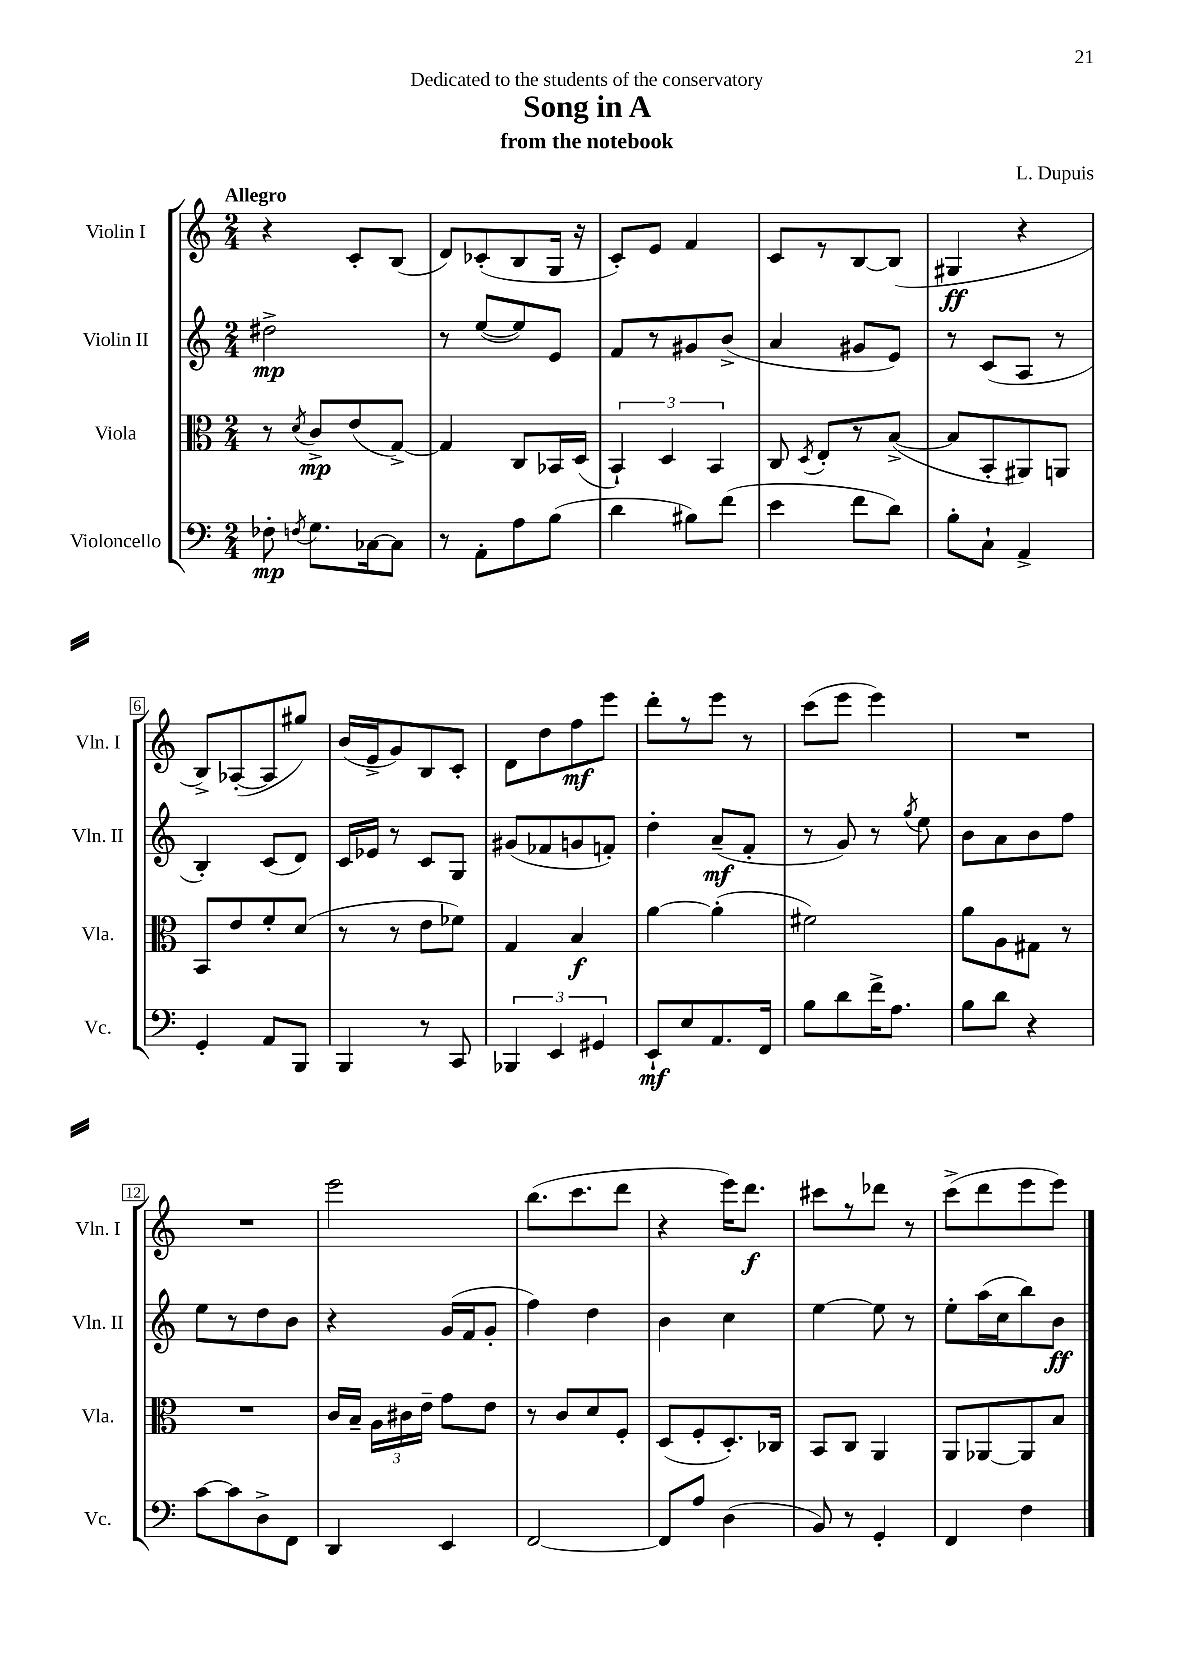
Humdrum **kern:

**kern	**kern	**kern	**kern
*staff4	*staff3	*staff2	*staff1
*clefF4	*clefC3	*clefG2	*clefG2
*k[]	*k[]	*k[]	*k[]
*M2/4	*M2/4	*M2/4	*M2/4
8F-'	8r	2dd#^	4r
8qF	8qd	.	.
8.G	8c^	.	.
.	(8e	.	8c'
[16C-	.	.	.
8C-]	[8G^)	.	(8B
=	=	=	=
8r	4G]	8r	8d)
8AA'	.	([8ee	(8c-'
8A	8C	8ee])	8B
(8B	16BB-	8e	16G
.	(16D	.	16r
=	=	=	=
4d	6BB`)	8f	8c')
.	.	8r	8e
.	6D	.	.
8B#)	.	8g#	4f
.	6BB	.	.
(8f	.	(8b^	.
=	=	=	=
4e	8C	4a	8c
.	8qD	.	.
.	8E'	.	8r
8f	8r	8g#	[8B
8d)	([8B^	8e)	(8B]
=	=	=	=
8B'	8B]	8r	4G#
8C`	8BB'	(8c	.
4AA^	8AA#)	8A	4r
.	8AA	8r	.
=	=	=	=
4GG'	8BB	4B')	8B^)
.	8e	.	([8A-'
8AA	8f'	(8c	8A-]
8BBB	(8d	8d)	8gg#)
=	=	=	=
4BBB	8r	16c	(16b
.	.	16e-	16e^
.	8r	8r	8g)
8r	8e	8c	8B
8CC	8f-)	8G	8c'
=	=	=	=
6BBB-	4G	(8g#	8d
.	.	8f-	8dd
6EE	.	.	.
.	4B	8g	8ff
6GG#	.	.	.
.	.	8f')	8eee
=	=	=	=
8EE`	[4a	4dd'	8ddd'
8E	.	.	8r
8.AA	(4a']	(8a~	8eee
.	.	8f'	8r
16FF	.	.	.
=	=	=	=
8B	2f#)	8r	(8ccc
8d	.	8g)	8eee
16f^	.	8r	4eee)
8.A	.	.	.
.	.	8qgg	.
.	.	8ee	.
=	=	=	=
8B	8a	8b	2r
8d	8A	8a	.
4r	8G#	8b	.
.	8r	8ff	.
=	=	=	=
[8c	2r	8ee	2r
8c]	.	8r	.
8D^	.	8dd	.
8FF	.	8b	.
=	=	=	=
4DD	16c	4r	2eee
.	16B~	.	.
.	24A	.	.
.	24c#	.	.
.	24e~	.	.
4EE	8g	(16g	.
.	.	16f	.
.	8e	8g'	.
=	=	=	=
[2FF	8r	4ff)	(8.bb
.	8c	.	.
.	.	.	8.ccc
.	8d	4dd	.
.	8F'	.	8ddd
=	=	=	=
8FF]	(8D	4b	4r
8A	8F'	.	.
(4D	8.D')	4cc	16eee)
.	.	.	8.ddd
.	16C-	.	.
=	=	=	=
8BB)	8BB	[4ee	8ccc#
8r	8C	.	8r
4GG'	4AA	8ee]	8ddd-
.	.	8r	8r
=	=	=	=
4FF	8AA	8ee'	(8ccc^
.	[8AA-	(16aa	8ddd
.	.	16cc	.
4F	8AA-]	8bb)	8eee
.	8B	8b	8eee)
==	==	==	==
*-	*-	*-	*-
